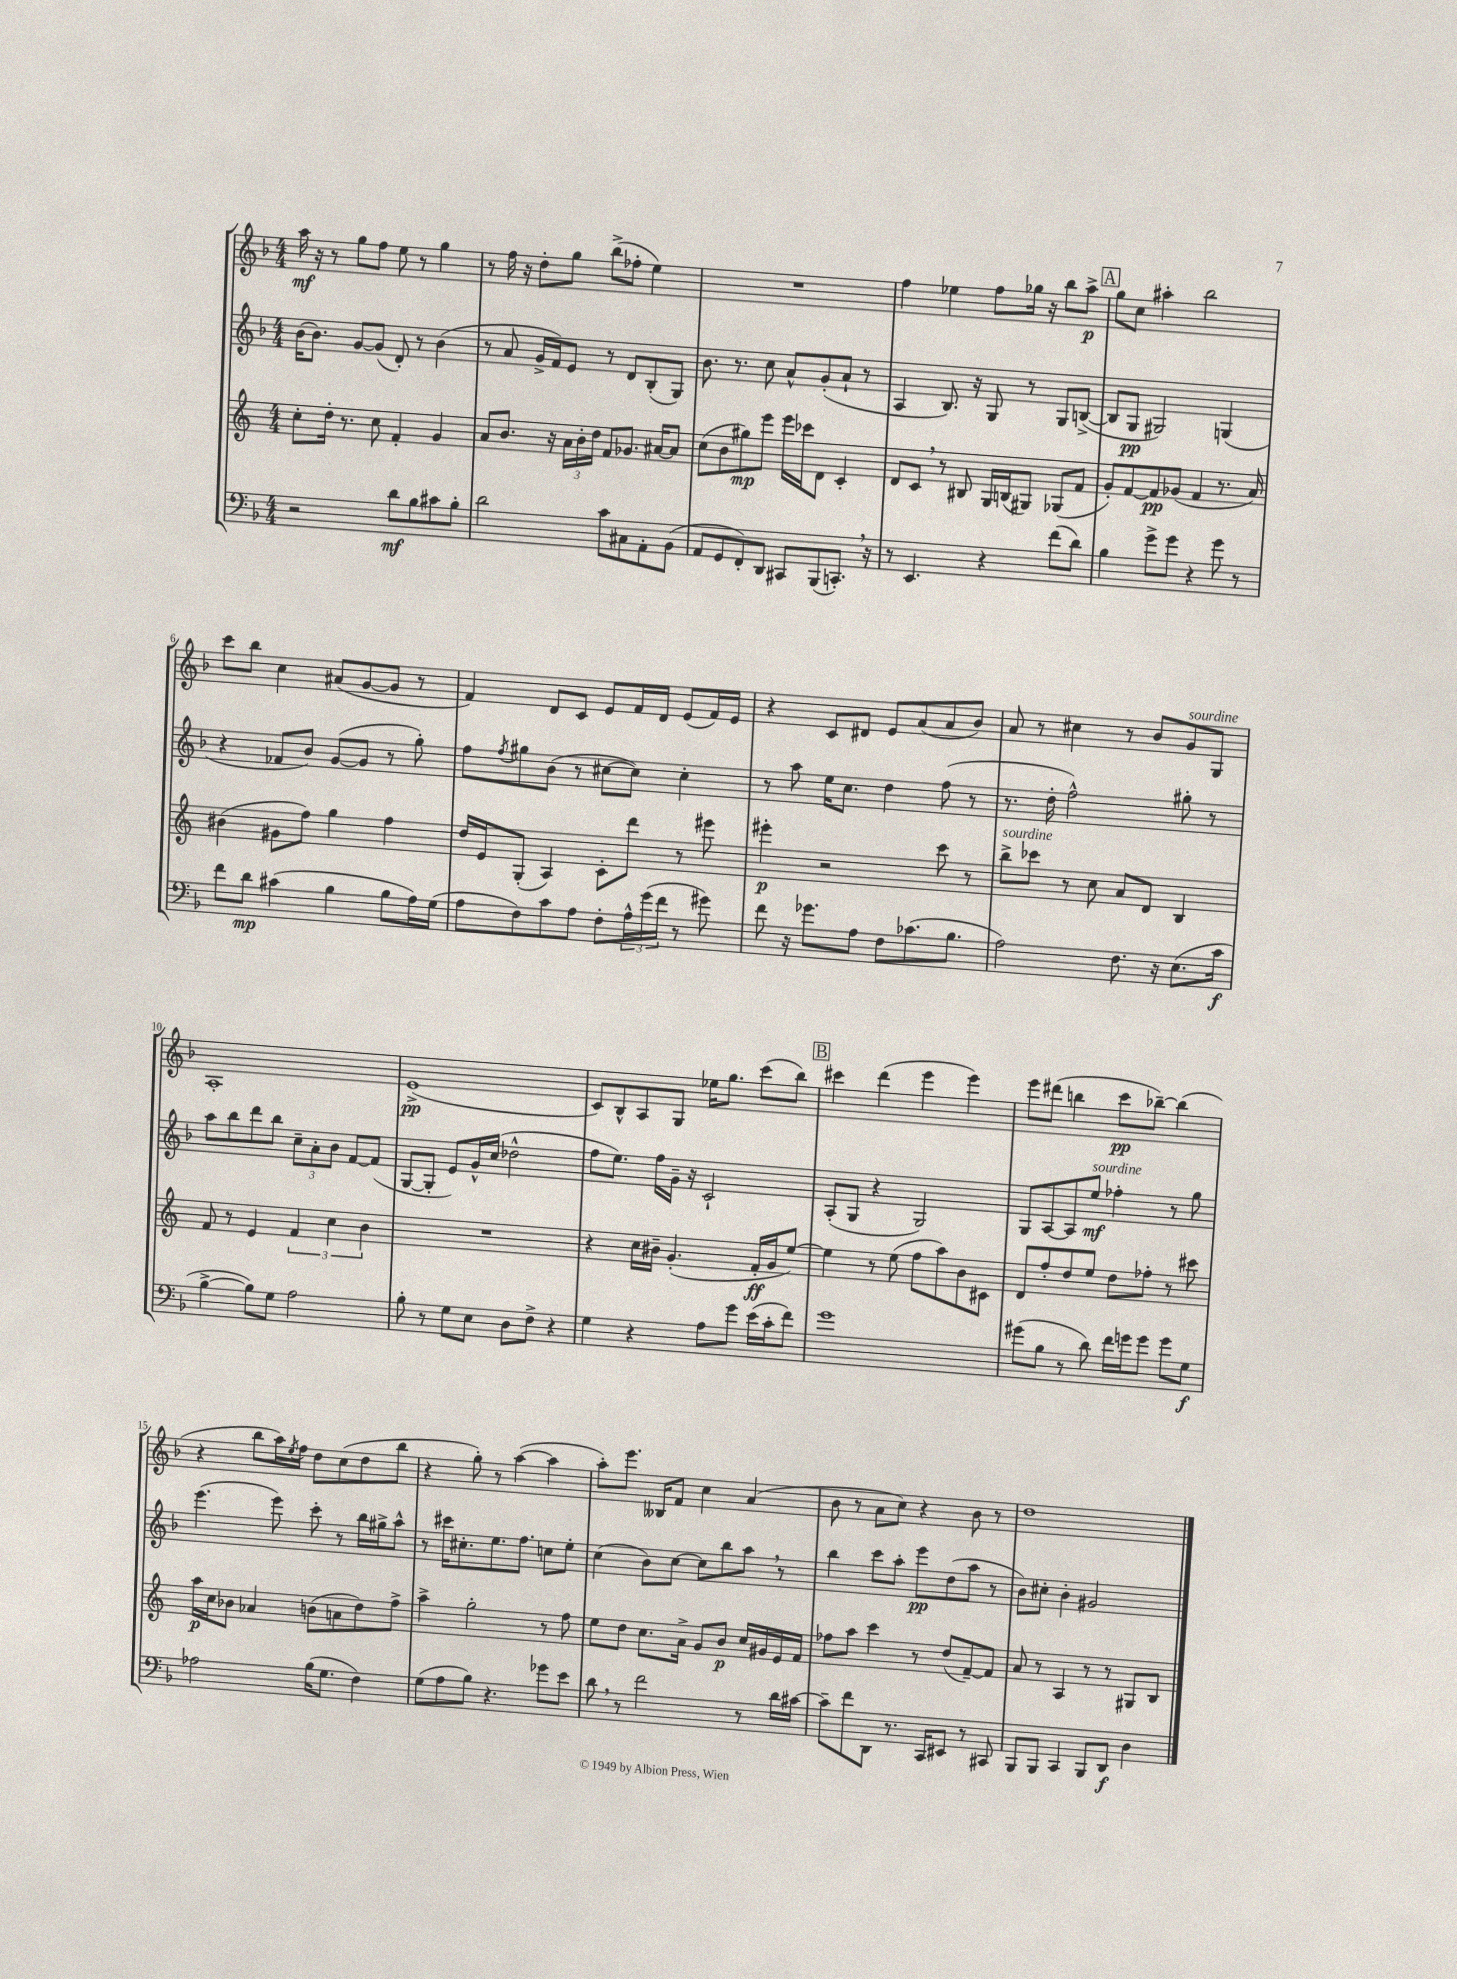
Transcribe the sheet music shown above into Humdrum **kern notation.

**kern	**kern	**kern	**kern
*staff4	*staff3	*staff2	*staff1
*clefF4	*clefG2	*clefG2	*clefG2
*k[b-]	*k[]	*k[b-]	*k[b-]
*M4/4	*M4/4	*M4/4	*M4/4
2r	8cc'	(16b-	16aa
.	.	8.b-)	16r
.	16dd'	.	8r
.	8.r	.	.
.	.	[8g	8gg
.	8cc	(8g]	8ff
8d	4f'	8d')	8ee
8B-	.	8r	8r
8c#	4g	(4b-	4gg
8B-'	.	.	.
=	=	=	=
2d	8a	8r	8r
.	8.b	8a	16ff
.	.	.	16r
.	.	16g^	8dd'
.	16r	16f)	.
.	24a	8e	8gg
.	24b'	.	.
.	24dd	.	.
8c	8f	8r	(8bb-^
8C#	8.g-	8d	8ff-'
8AA'	.	(8B-'	4ee)
.	[16a#	.	.
(8BB-	8a#]	8G)	.
=	=	=	=
8AA	(8cc	8.b-	1r
8GG	8b	.	.
.	.	8.r	.
8FF')	8gg#)	.	.
8DD	8eee	8cc	.
8CC#	16eee	8a^^	.
.	16ccc-	.	.
(8BBB-	8d	(8g'	.
8.CC')	4c'	8a`	.
.	.	8r	.
16r	.	.	.
=	=	=	=
8r	8d	4A	4ff
4.EE	8c	.	.
.	8r	8.B-)	4ee-
.	8B#	.	.
.	.	16r	.
4r	16G	8G	8ff
.	(16B	.	.
.	8G#)	8r	16gg-
.	.	.	16r
(8f	(8G-	8G	8bb-
8d)	8f	([8B^	8aa^
=	=	=	=
4B-	8g')	8B]	8gg
.	[8f	8G	8cc
8g^	8f]	2G#)	4aa#'
8g	(8g-	.	.
4r	4f	.	2bb-
8g	8.r	(4G	.
8r	.	.	.
.	16a)	.	.
=	=	=	=
8f	(4b#	4r	8ccc
8d	.	.	8bb-
(4c#	8g#	8f-	4cc
.	8ff)	8b-)	.
4B-	4gg	([8g	(8a#
.	.	8g]	[8g
8B-	4ff	8r	8g]
16A)	.	8gg')	8r
(16G	.	.	.
=	=	=	=
8A	16dd	8ff	4f)
.	16e	.	.
.	.	8qff	.
8F)	(8G'	8gg#	.
8c	4A)	(8b-	8d
8A	.	8r	8c
8F'	8c'	[8cc#	8e
24A^^	8ddd	8cc#])	16f
(24g	.	.	.
.	.	.	16d
24f	.	.	.
8r	8r	4cc#'	(8e
8g#)	8eee#	.	16f)
.	.	.	16e
=	=	=	=
8f	4eee#'	8r	4r
16r	.	8aa	.
8.g-	.	.	.
.	2r	16ee	8c
.	.	8.cc	.
8A	.	.	8d#
8F	.	4dd	8e
(8.c-	.	.	(8a
.	8ccc	(8ff	8a
8.B-	.	.	.
.	8r	8r	8b-)
=	=	=	=
2A)	8bb^	8.r	8a
.	8ccc-	.	8r
.	.	16dd'	.
.	8r	2ff^^)	4cc#
.	8cc	.	.
8.F	8a	.	8r
.	8d	.	8b-
16r	.	.	.
(8.E	4B	8gg#'	8g
.	.	8r	8G
16c	.	.	.
=	=	=	=
[4B-^	8f	8aa	1A'
.	8r	8bb-	.
8B-])	4e	8ddd	.
8G	.	8bb-	.
2A	6f	12cc~	.
.	.	12a'	.
.	6cc	12b-	.
.	.	[8f	.
.	6b	.	.
.	.	(8f]	.
=	=	=	=
8B-'	1r	[8G	(1e^
8r	.	8G']	.
8G	.	8e)	.
8E	.	16g^^	.
.	.	(16cc	.
8D	.	2dd-^^	.
8F^	.	.	.
4r	.	.	.
=	=	=	=
4G	4r	8ff	8c)
.	.	8.ee)	8B-^^
4r	16cc	.	8A
.	16b#~	16ff	.
.	(4.g'	16g~	8G
.	.	16r	.
8A	.	2c`	16ee-
.	.	.	8.gg
8g	.	.	.
(16e	16f'	.	(8ccc
16c'	16g	.	.
8f)	[8ee)	.	8bb-)
=	=	=	=
1g	4ee]	(8A'	4ccc#
.	.	8G	.
.	8r	4r	(4ddd
.	(8ee	.	.
.	8ff	2G)	4eee
.	8aa)	.	.
.	8b	.	4eee)
.	8c#	.	.
=	=	=	=
(8g#	8d	8G	8eee
8B-	8ff'	[8A	(8ddd#
8r	8dd	8A]	4bb
8d)	8ee	8ee	.
16f	8dd	4ff-'	8ccc
16g	.	.	.
8g	8ff-'	.	[8bb-~)
8g	8r	8r	(4bb-]
8G	8ccc#	8gg	.
=	=	=	=
2A-	16aa	(4.eee	4r
.	16cc	.	.
.	8b-	.	.
.	4a-	.	8bb-
.	.	8eee)	16aa)
.	.	.	8qee
.	.	.	16ff
(16B-	(8b	8ccc'	8dd
8.G	.	.	.
.	8a	8r	(8cc
4F)	8dd)	16bb-	8dd
.	.	16gg#^	.
.	8ff^	8aa^^	8bb-
=	=	=	=
(8G	4aa^	8r	4r
8A	.	16ccc#	.
.	.	8.cc#'	.
8B-)	2gg'	.	8gg')
4.r	.	8.ee	8r
.	.	.	([4aa
.	.	8.ff	.
8g-	8r	8cc	4aa]
8e	8ff	8ee'	.
=	=	=	=
8d	8ee	(4cc	8aa')
8r	8dd	.	8.eee
2f	8.cc	8b-)	.
.	.	.	16B--
.	.	[8cc	8f
.	16a^	.	.
.	8g	8cc]	4cc
.	8b	8bb-	.
8r	16cc	8aa	(4a
.	16g#	.	.
16d	16e	8r	.
[16c#	16f	.	.
=	=	=	=
8c#~]	8ff-	4bb-	8b-
8f	8aa	.	8r
8DD	4ccc	8ccc	8a
8.r	.	8aa'	8cc)
.	8r	8eee	4r
16CC	.	.	.
8EE#	(8dd	(8dd	.
8r	[8f~)	8aa	8b-
8CC#	8f]	8r	8r
=	=	=	=
8BBB-	8a	8b-)	1dd
8BBB-	8r	8cc#'	.
4CC	4A	4b-'	.
8BBB-	8r	2g#	.
8DD	8r	.	.
4D	8G#	.	.
.	8B	.	.
==	==	==	==
*-	*-	*-	*-
